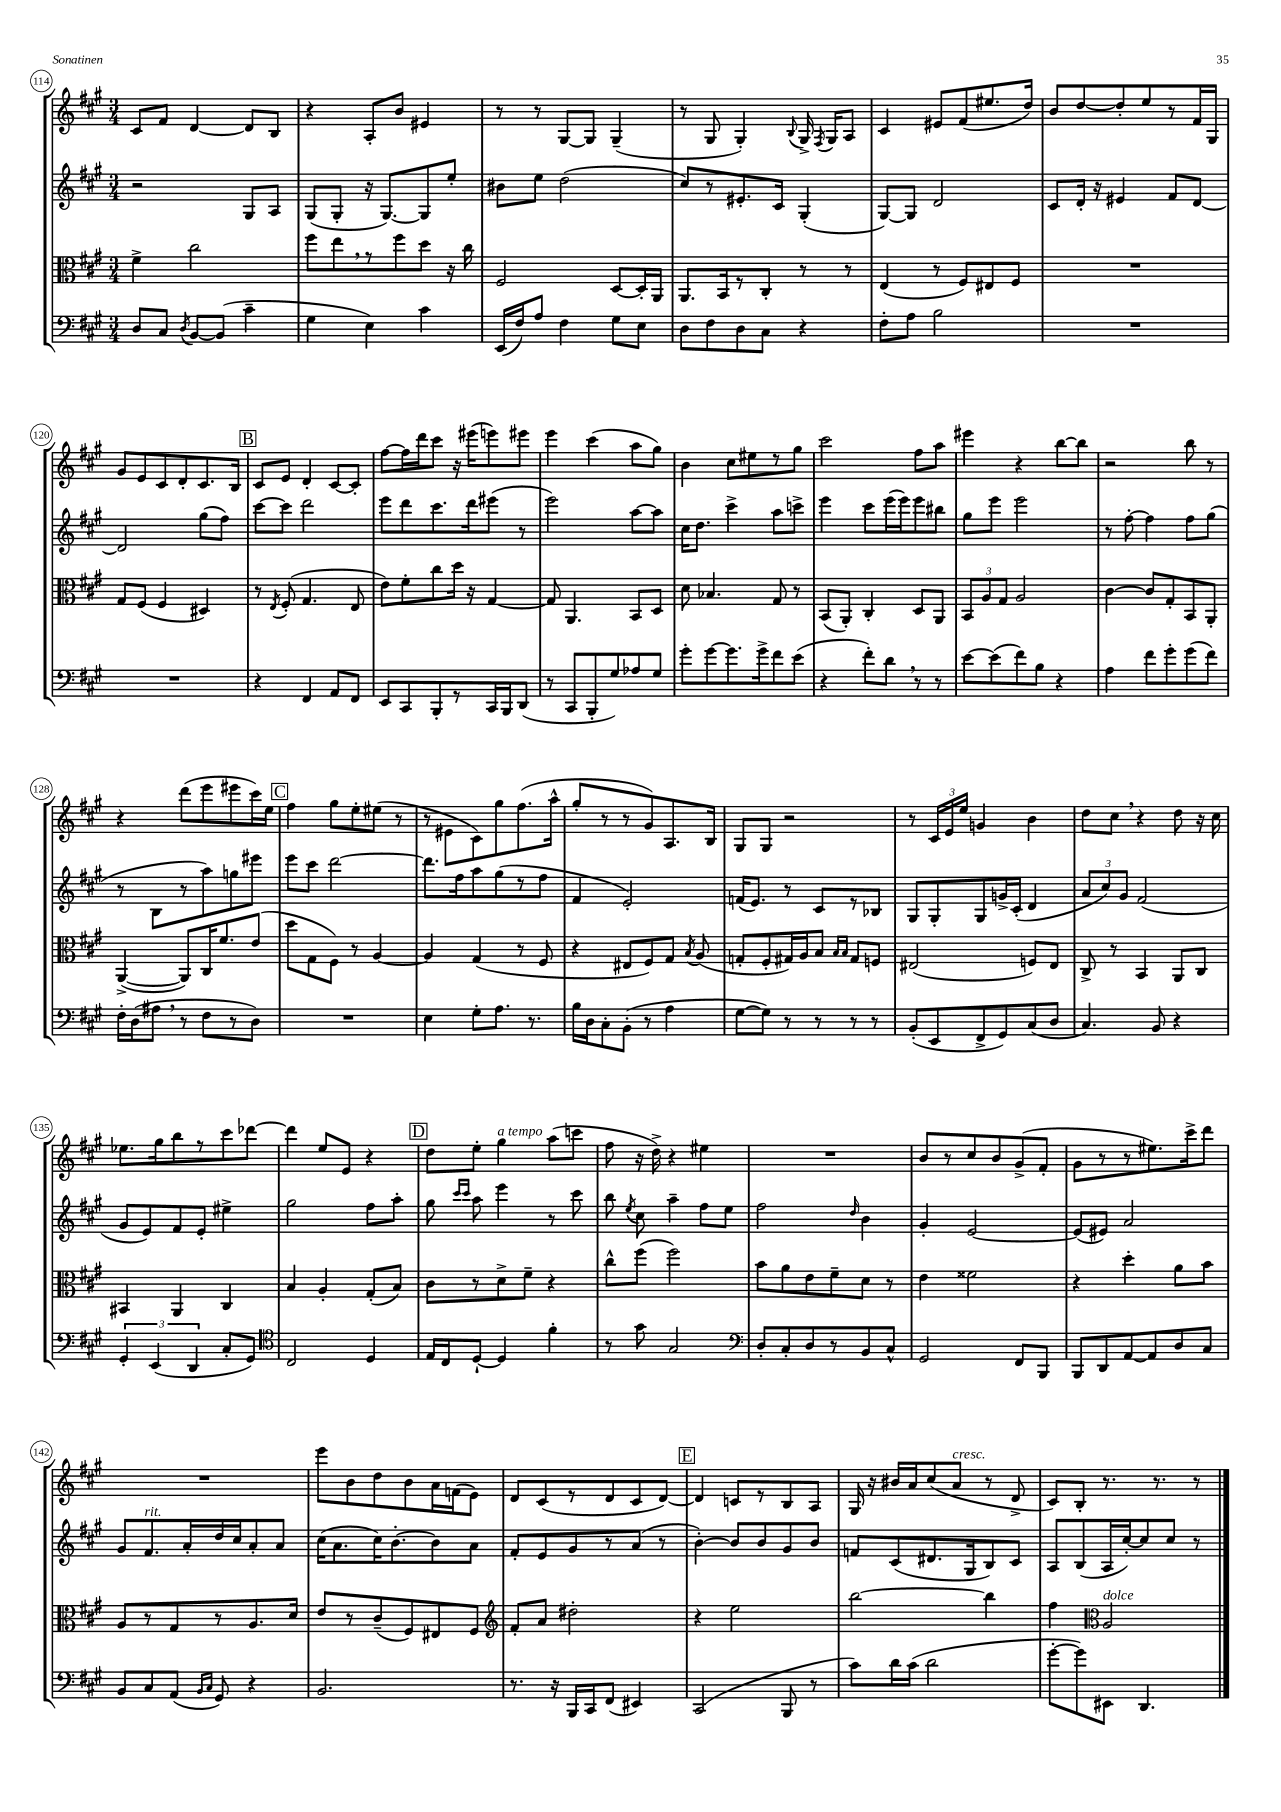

**kern	**kern	**kern	**kern
*part4	*part3	*part2	*part1
*staff4	*staff3	*staff2	*staff1
*clefF4	*clefC3	*clefG2	*clefG2
*k[f#c#g#]	*k[f#c#g#]	*k[f#c#g#]	*k[f#c#g#]
*M3/4	*M3/4	*M3/4	*M3/4
=114	=114	=114	=114
8D/L	4f#^\	2r	8c#/L
8C#/J	.	.	8f#/J
8qD/	.	.	.
[8BB/L	2cc#\	.	[4d/
(8BB/J]	.	.	.
4c#~\	.	8G#/L	8d/L]
.	.	8A/J	8B/J
=115	=115	=115	=115
4G#\	8ff#\L	(8G#/L	4r
.	8ee,\	8G#'/J	.
4E\)	8r	16r	8A'/L
.	.	[8.G#/L)	.
.	8ff#\	.	8b/J
4c#\	8dd\J	8G#/]	4e#X/
.	16r	8ee'/J	.
.	16cc#\	.	.
=116	=116	=116	=116
(16EE/LL	2F#/	8b#X\L	8r
16F#/J)	.	.	.
8A/J	.	8ee\J	8r
4F#\	.	(2dd\	[8G#/L
.	.	.	8G#/J]
8G#\L	[8D/L	.	(4G#~/
8E\J	16D'/L]	.	.
.	16AA/JJ	.	.
=117	=117	=117	=117
8D\L	8.AA/L	8cc#/L)	8r
8F#\	.	8r	8G#/
.	16BB/k	.	.
8D\	8r	8.e#X'/	4G#'/)
8C#\J	8C#'/J	.	.
.	.	16c#/Jk	.
.	.	.	8qqB/
4r	8r	(4G#'/	16G#^/
.	.	.	8qF#/
.	.	.	16G#/KL
.	8r	.	8A/J
=118	=118	=118	=118
8F#'\L	(4E/	[8G#/L)	4c#/
8A\J	.	8G#/J]	.
2B\	8r	2d/	8e#X/L
.	8F#/L)	.	(8f#/
.	8E#X/	.	8.ee#X/
.	8F#/J	.	.
.	.	.	16dd/Jk)
=119	=119	=119	=119
2.r	2.r	8c#/L	8b/L
.	.	16d'/Jk	[8dd/
.	.	16r	.
.	.	4e#X/	8dd'/]
.	.	.	8ee/
.	.	8f#/L	8r
.	.	[8d/J	16f#/L
.	.	.	16G#/JJ
!!LO:LB:g=z
=120	=120	=120	=120
2.r	8G#/L	2d/]	8g#/L
.	(8F#/J	.	8e/
.	4F#/	.	8c#/
.	.	.	8d'/
.	4D#X/)	(8gg#\L	8.c#/
.	.	8ff#\J)	.
.	.	.	16B/Jk
!!LO:REH:place=s1:t=B
=121	=121	=121	=121
4r	8r	[8ccc#\L	8c#/L
.	8qE/	.	.
.	(8F#'/	8ccc#\J]	8e/J
4FF#/	4.G#/	2ddd\	4d'/
8AA/L	.	.	[8c#/L
8FF#/J	8E/	.	8c#'/J]
=122	=122	=122	=122
8EE/L	8e\L)	8eee\L	[8ff#\L
8CC#/	8f#'\	8ddd\	16ff#\L]
.	.	.	16ddd\J
8BBB'/	8cc#\	8.ccc#\	8ccc#\J
8r	16dd\Jk	.	16r
.	16r	16ddd\k	(16eee#X\KL
16CC#/L	[4G#/	(8eee#X\J	8eeen\)
16BBB/J	.	.	.
(8DD/J	.	8r	8eee#X\J
=123	=123	=123	=123
8r	8G#/]	2eee\)	4eee\
8CC#/L	4.AA/	.	.
8BBB'/	.	.	(4ccc#\
8G#/)	.	.	.
8A-X/	8BB/L	[8aa\L	8aa\L
8G#/J	8D/J	8aa\J]	8gg#\J)
=124	=124	=124	=124
8g#'\L	8d\	16cc#\KL	4b\
.	.	8.dd\J	.
[8g#\	4.B-X/	.	.
8.g#\]	.	4ccc#^\	8cc#\L
.	.	.	8ee#X\
16g#^\k	.	.	.
8f#\	8G#/	8aa\L	8r
(8e\J	8r	8cccn^\J	8gg#\J
=125	=125	=125	=125
4r	(8BB/L	4eee\	2ccc#\
.	8AA'/J)	.	.
8f#'\L)	4C#'/	8ccc#\L	.
8d,\J	.	(16eee\L	.
.	.	16eee\J)	.
8r	8D/L	8eee\	8ff#\L
8r	8AA/J	8bb#X\J	8aa\J
=126	=126	=126	=126
[8e\L	12BB/L	8gg#\L	4eee#X\
.	12A/	.	.
(8e\]	.	8eee\J	.
.	12G#/J	.	.
8f#\)	2A/	2eee\	4r
8B\J	.	.	.
4r	.	.	[8bb\L
.	.	.	8bb\J]
=127	=127	=127	=127
4A\	[4c#\	8r	2r
.	.	[8ff#'\	.
8f#\L	8c#/L]	4ff#\]	.
8g#'\	8G#'/	.	.
(8g#\	8BB/	8ff#\L	8bb\
8f#\J)	8AA'/J	(8gg#\J	8r
!!LO:LB:g=z
=128	=128	=128	=128
16F#'\LL	([4AA^/	8r	4r
(16D\J	.	.	.
8A#X,\J	.	8B\L	.
8r	8AA/L])	8r	(8ddd\L
8F#\L	16C#/K	8aa\)	8eee\
.	8.f#/	.	.
8r	.	8ggn\	8eee#X\
8D\J)	(8e/J	8eee#X\J	16ccc#\L)
.	.	.	16ee\JJ
!!LO:REH:place=s1:t=C
=129	=129	=129	=129
2.r	8dd\L	8eee\L	4ff#\
.	8G#\	8ccc#\J	.
.	8F#\J)	[2ddd\	8gg#\L
.	8r	.	8ee'\
.	[4A/	.	(8ee#X\J
.	.	.	8r
=130	=130	=130	=130
4E\	4A/]	8.ddd\L]	8r
.	.	.	8e#X\L
.	.	16ff#\k	.
8G#'\L	(4G#/	8aa\	8c#\)
8.A\J	.	(8gg#\	8gg#\
.	8r	8r	(8.ff#\
8.r	.	.	.
.	8F#/	8ff#\J	.
.	.	.	16aa^^\Jk
=131	=131	=131	=131
16B\LL	4r	4f#/	8gg#'/L
16D\J	.	.	.
8C#'\	.	.	8r
(8BB'\J	8E#X/L	2e'/)	8r
8r	8F#/)	.	8g#/)
4A\	8G#/J	.	8.A/
.	8qB/	.	.
.	(8A/	.	.
.	.	.	16B/Jk
=132	=132	=132	=132
[8G#\L	8Gn'/L	(16fn/KL	8G#/L
.	.	8.e/J)	.
8G#\J])	8F#'/	.	8G#/J
8r	16G#X/L)	8r	2r
.	16A/J	.	.
8r	8B/J	8c#/L	.
.	16qqB/LL	.	.
.	16qqB/JJ	.	.
8r	8G#/L	8r	.
8r	8Fn/J	8B-X/J	.
=133	=133	=133	=133
(8BB'/L	(2E#X/	8G#/L	8r
8EE/	.	8G#'/	24c#/LL
.	.	.	24e/
.	.	.	24ee/JJ
8FF#^/	.	8G#/	4gn/
8GG#/)	.	16gn^/L	.
.	.	(16c#'/JJ	.
(8C#/	8Fn/L)	4d/	4b\
8D/J	8E#/J	.	.
=134	=134	=134	=134
4.C#/)	8C#^/	12a/L	8dd\L
.	.	12cc#/)	.
.	8r	.	8cc#,\J
.	.	12g#/J	.
.	4BB/	(2f#/	4r
8BB/	.	.	.
4r	8AA/L	.	8dd\
.	8C#/J	.	16r
.	.	.	16cc#\
!!LO:LB:g=z
=135	=135	=135	=135
6GG#'/	4BB#X/	8g#/L	8.ee-X\L
.	.	8e/)	.
(6EE/	.	.	.
.	.	.	16gg#\k
.	4AA/	8f#/	8bb\
6DD/	.	.	.
.	.	8e'/J	8r
8C#'/L	4C#/	4ee#X^\	8ccc#\
8GG#/J)	.	.	[8ddd-X\J
=136	=136	=136	=136
*clefC4	*	*	*
2C#/	4B/	2gg#\	4ddd-\]
.	4A'/	.	8ee/L
.	.	.	8e/J
4D/	(8G#'/L	8ff#\L	4r
.	8B/J)	8aa'\J	.
!!LO:REH:place=s1:t=D
=137	=137	=137	=137
16E/LL	8c#\L	8gg#\	8dd\L
16C#/J	.	.	.
.	.	16qqccc#/LL	.
.	.	16qqccc#/JJ	.
[8D`/J	8r	8aa\	8ee'\J
!	!	!	!LO:TX:a:i:t=a tempo
4D/]	8d^\	4eee\	4gg#\
.	8f#~\J	.	.
4f#'\	4r	8r	(8aa\L
.	.	8ccc#\	8cccn\J
=138	=138	=138	=138
8r	8cc#^^\L	8bb\	8ff#\
.	.	8qee/	.
8g#\	(8ff#\J	8cc#\	16r
.	.	.	16dd^\)
2G#/	2ff#\)	4aa~\	4r
.	.	8ff#\L	4ee#X\
.	.	8ee\J	.
=139	=139	=139	=139
*clefF4	*	*	*
8D'/L	8b\L	2ff#\	2.r
8C#'/	8a\	.	.
8D/	8e\	.	.
8r	8f#~\	.	.
.	.	16qqdd/	.
8BB/	8d\J	4b\	.
8C#^^/J	8r	.	.
=140	=140	=140	=140
2GG#/	4e\	4g#'/	8b/L
.	.	.	8r
.	2f##X\	[2e/	8cc#/
.	.	.	8b/
8FF#/L	.	.	(8g#^/
8BBB/J	.	.	8f#'/J
=141	=141	=141	=141
8BBB/L	4r	(8e/L]	8g#\L
8DD/	.	8e#X/J)	8r
[8AA/	4dd'\	2a/	8r
8AA/]	.	.	8.ee#X\)
8D/	8a\L	.	.
.	.	.	16ccc#^\k
8C#/J	8b\J	.	8ddd\J
!!LO:LB:g=z
=142	=142	=142	=142
8BB/L	8A/L	8g#/L	2.r
!	!	!LO:TX:a:i:t=rit.	!
8C#/	8r	8.f#/	.
(8AA/J	8G#/	.	.
.	.	16a'/L	.
16qqBB/LL	.	.	.
16qqC#/JJ	.	.	.
8GG#/)	8r	16dd/	.
.	.	16cc#/J	.
4r	8.A/	8a'/	.
.	.	8a/J	.
.	16d/Jk	.	.
=143	=143	=143	=143
2.BB/	8e/L	(16cc#\KL	8eee\L
.	.	8.a\	.
.	8r	.	8b\
.	(8c#~/	16cc#\K)	8dd\
.	.	[8.b'\	.
.	8F#/)	.	8b\
.	8E#X/	8b\]	16a\L
.	.	.	(16fn\J
.	8F#/J	8a\J	8e\J)
=144	=144	=144	=144
*	*clefG2	*	*
8.r	8f#'/L	8f#'/L	8d/L
.	8a/J	8e/	(8c#/
16r	.	.	.
16BBB/LL	2dd#X'\	8g#/	8r
16CC#/J	.	.	.
(8FF#/J	.	8r	8d/
4EE#X/)	.	(8a/J	8c#/
.	.	8r	[8d/J)
!!LO:REH:place=s1:t=E
=145	=145	=145	=145
(2CC#/	4r	[4b'\)	4d/]
.	2ee\	8b/L]	8cn/L
.	.	8b/	8r
8BBB/	.	8g#/	8B/
8r	.	8b/J	8A/J
=146	=146	=146	=146
8c#\L)	[2bb\	8fn/L	16G#/
.	.	.	16r
16d\L	.	(8c#/	16b#X/LL
(16c#\JJ	.	.	16a/J
2d\	.	8.d#X/	(8cc#/
!	!	!	!LO:TX:a:i:t=cresc.
.	.	.	8a/J
.	.	16G#/k	.
.	4bb\]	8B/)	8r
.	.	8c#/J	8d^/
=147	=147	=147	=147
[8g#'\L	4ff#\	8A/L	8c#/L)
8g#\])	.	(8B/	8B'/J
*	*clefC3	*	*
!	!LO:TX:a:i:t=dolce	!	!
8EE#X\J	2A/	16A/L	8.r
.	.	[16cc#'/J)	.
4.DD/	.	8cc#/]	.
.	.	.	8.r
.	.	8cc#/J	.
.	.	8r	8r
==	==	==	==
*-	*-	*-	*-
